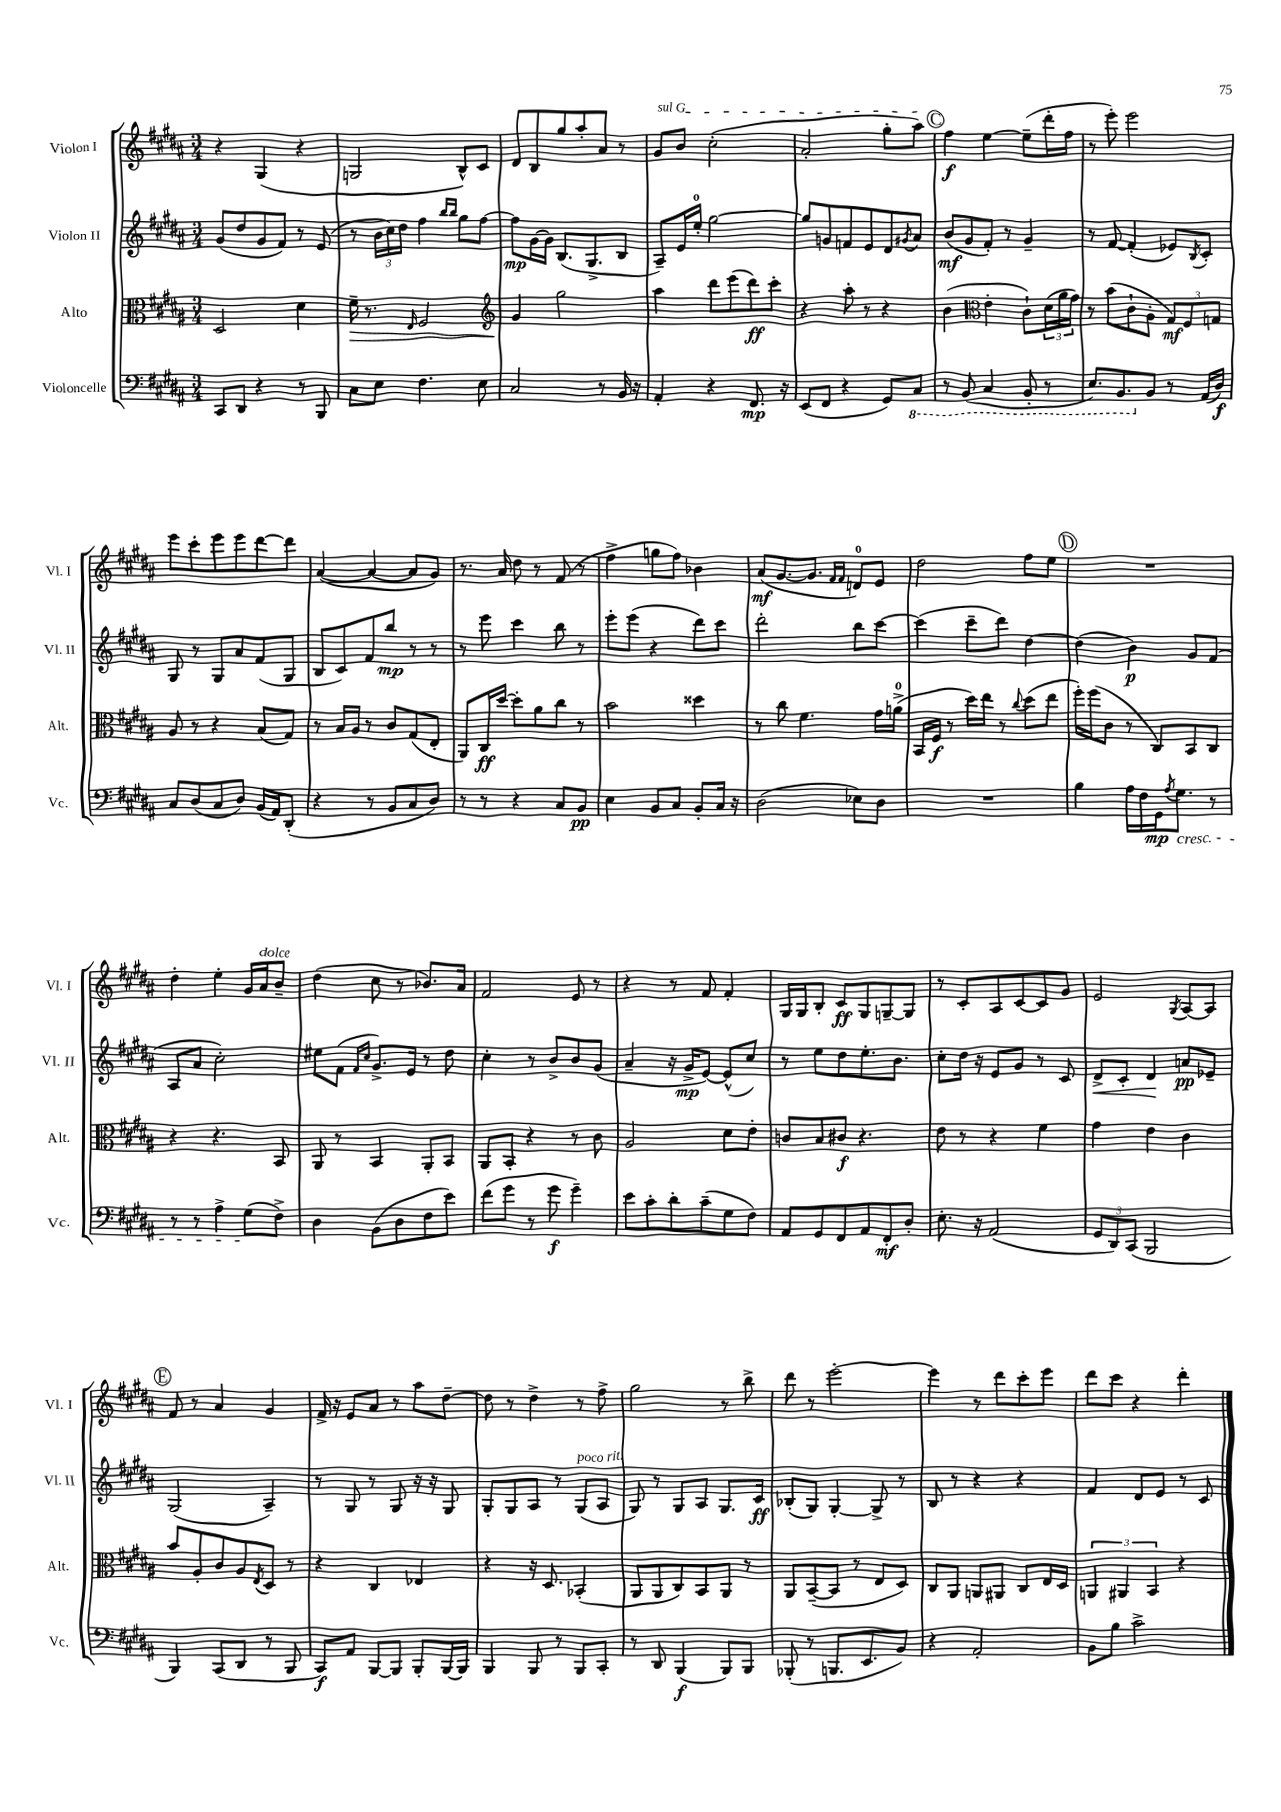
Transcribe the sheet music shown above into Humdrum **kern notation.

**kern	**dynam	**kern	**dynam	**kern	**dynam	**kern	**dynam
*part4	*part4	*part3	*part3	*part2	*part2	*part1	*part1
*staff4	*staff4	*staff3	*staff3	*staff2	*staff2	*staff1	*staff1
*I"Violoncelle	*	*I"Alto	*	*I"Violon II	*	*I"Violon I	*
*I'Vc.	*	*I'Alt.	*	*I'Vl. II	*	*I'Vl. I	*
*clefF4	*	*clefC3	*	*clefG2	*	*clefG2	*
*k[f#c#g#d#a#]	*	*k[f#c#g#d#a#]	*	*k[f#c#g#d#a#]	*	*k[f#c#g#d#a#]	*
*M3/4	*	*M3/4	*	*M3/4	*	*M3/4	*
=15	=15	=15	=15	=15	=15	=15	=15
8CC#/L	.	2D#/	.	(8g#/L	.	4r	.
8DD#/J	.	.	.	8dd#/	.	.	.
4r	.	.	.	8g#/	.	(4G#/	.
.	.	.	.	8f#/J)	.	.	.
8r	.	4d#\	.	8r	.	4r	.
8BBB/	.	.	.	(8e/	.	.	.
=16	=16	=16	=16	=16	=16	=16	=16
!	!	!	!LO:HP:b	!	!	!	!
8C#\L	.	16f#~\	>	8r	.	2Gn/	.
.	.	8.r	.	.	.	.	.
8E\J	.	.	.	24b\LL	.	.	.
.	.	.	.	24cc#\)	.	.	.
.	.	.	.	24dd#\JJ	.	.	.
.	.	16qqE/	.	.	.	.	.
4.F#\	.	2F#/	.	4ff#\	.	.	.
.	.	.	.	16qqbb/LL	.	.	.
.	.	.	.	16qqbb/JJ	.	.	.
.	.	.	.	8gg#\L	.	8B^^/L)	.
8E\	.	.	.	[8ff#\J	.	8c#/J	.
=17	=17	=17	=17	=17	=17	=17	=17
*	*	*clefG2	*	*	*	*	*
2C#/	.	4g#/	.	8ff#\L]	mp	8d#/L	.
.	.	.	.	[16g#\L	.	8B/	.
.	.	.	.	16g#\JJ]	.	.	.
.	.	2gg#\	]	(8.B/L	.	8gg#/	.
.	.	.	.	.	.	8aa#'/	.
.	.	.	.	8.G#^/	.	.	.
8r	.	.	.	.	.	8a#/J	.
16BB/	.	.	.	8B/J	.	8r	.
16r	.	.	.	.	.	.	.
=18	=18	=18	=18	=18	=18	=18	=18
!	!	!	!	!	!	!LO:TX:a:i:t=sul G	!
4AA#'/	.	4aa#\	.	8A#~/L)	.	8g#/L	.
.	.	.	.	16e/L	.	8b/J	.
.	.	.	.	16ee'/JJ	.	.	.
4r	.	8ddd#\L	.	[2gg#\	.	(2cc#'\	.
.	.	(8eee\	.	.	.	.	.
8.FF#/	mp	8ddd#\)	ff	.	.	.	.
.	.	8ccc#'\J	.	.	.	.	.
16r	.	.	.	.	.	.	.
=19	=19	=19	=19	=19	=19	=19	=19
(8EE/L	.	4r	.	8gg#/L]	.	2a#'/	.
8FF#/J	.	.	.	8gn/	.	.	.
4r	.	8aa#'\	.	8fn/	.	.	.
.	.	8r	.	8e/	.	.	.
8GG#/L)	.	4r	.	8d#/	.	8gg#'\L	.
.	.	.	.	8qg#X/	.	.	.
*8ba	*	*	*	*	*	*	*
8CC#/J	.	.	.	8a#/J	.	8aa#\J)	.
!!LO:REH:place=s1:t=C
=20	=20	=20	=20	=20	=20	=20	=20
8r	.	(4b\	.	(8b/L	mf	4ff#\	f
(8BBB/	.	.	.	8g#/	.	.	.
*	*	*clefC3	*	*	*	*	*
4CC#/	.	4e'\	.	8f#'/J)	.	[4ee\	.
.	.	.	.	8r	.	.	.
8BBB'/	.	8c#`\L)	.	4g#~/	.	(8ee~\L]	.
8r	.	(24d#\L	.	.	.	16ddd#'\L	.
.	.	24a#\	.	.	.	.	.
.	.	.	.	.	.	16ff#\JJ	.
.	.	24g#\JJ)	.	.	.	.	.
=21	=21	=21	=21	=21	=21	=21	=21
8.EE/L)	.	8r	.	8r	.	8r	.
.	.	(8b\L	.	[8f#/	.	8eee'\)	.
8.BBB/	.	.	.	.	.	.	.
.	.	8c#`\	.	(4f#'/]	.	2eee\	.
*X8ba	*	*	*	*	*	*	*
8BB/J	.	8A#'\J	.	.	.	.	.
8r	.	12G#/L)	mf	8e-X/L)	.	.	.
.	.	12F#/	.	.	.	.	.
.	.	.	.	8qB/	.	.	.
(16AA#/LL	.	.	.	8c#'/J	.	.	.
.	.	12Gn/J	.	.	.	.	.
16D#/JJ)	f	.	.	.	.	.	.
!!LO:LB:g=z
=22	=22	=22	=22	=22	=22	=22	=22
8C#/L	.	8A#/	.	8G#/	.	8eee\L	.
(8D#/	.	8r	.	8r	.	8ccc#'\	.
8C#/	.	4r	.	8G#/L	.	8eee\	.
8D#/J)	.	.	.	8a#/	.	8eee\	.
(16BB/LL	.	(8B/L	.	(8f#/	.	[8ddd#\	.
16AA#/J)	.	.	.	.	.	.	.
(8DD#'/J	.	8G#/J)	.	8G#/J	.	8ddd#\J]	.
=23	=23	=23	=23	=23	=23	=23	=23
4r	.	8r	.	8B/L	.	([4a#/	.
.	.	16B/LL	.	8c#/)	.	.	.
.	.	16A#/JJ	.	.	.	.	.
8r	.	8r	.	8f#/	.	4a#/_	.
8BB/L	.	8c#/L	.	8bb/J	mp	.	.
8C#/	.	(8G#/	.	8r	.	8a#/L]	.
8D#/J)	.	8E'/J	.	8r	.	8g#/J)	.
=24	=24	=24	=24	=24	=24	=24	=24
8r	.	8AA#/L)	.	8r	.	8.r	.
8r	.	16C#/L	ff	8eee\	.	.	.
.	.	[16dd#/JJ	.	.	.	16a#/	.
4r	.	8dd#'\L]	.	4ccc#\	.	8dd#\	.
.	.	8a#\	.	.	.	8r	.
8C#/L	.	8cc#\J	.	8bb\	.	(8f#/	.
8BB/J	pp	8r	.	8r	.	8r	.
=25	=25	=25	=25	=25	=25	=25	=25
4E\	.	2b\	.	8eee'\L	.	4ff#^\	.
.	.	.	.	(8eee\J	.	.	.
8BB/L	.	.	.	4r	.	8ggn\L	.
8C#/J	.	.	.	.	.	8ff#\J)	.
8BB'/L	.	4dd##X\	.	8ddd#\L)	.	4b-X\	.
16C#/Jk	.	.	.	8ccc#\J	.	.	.
16r	.	.	.	.	.	.	.
=26	=26	=26	=26	=26	=26	=26	=26
(2D#\	.	8r	.	2ddd#'\	.	(8a#/L	mf
.	.	8cc#\	.	.	.	[8.g#/	.
.	.	4.f#\	.	.	.	.	.
.	.	.	.	.	.	8.g#/J]	.
.	.	.	.	.	.	16qqf#/LL	.
.	.	.	.	.	.	16qqf#/JJ	.
8E-X\L)	.	.	.	8bb\L	.	8dn/L)	.
8D#\J	.	16g#\LL	.	[8ccc#\J	.	8e/J	.
.	.	(16an^\JJ	.	.	.	.	.
=27	=27	=27	=27	=27	=27	=27	=27
2.r	.	16BB/LL	.	(4ccc#\]	.	2dd#\	.
.	.	16F#/JJ	f	.	.	.	.
.	.	8r	.	.	.	.	.
.	.	16dd#\LL)	.	8ccc#~\L	.	.	.
.	.	16ee\JJ	.	.	.	.	.
.	.	8r	.	8ddd#\J)	.	.	.
.	.	8qqcc#/	.	.	.	.	.
.	.	(8dd#\L	.	[4dd#\	.	8ff#\L	.
.	.	8ee\J	.	.	.	8ee\J	.
!!LO:REH:place=s1:t=D
=28	=28	=28	=28	=28	=28	=28	=28
4B\	.	16ff#'\LL)	.	(4dd#\]	.	2.r	.
.	.	(16ff#\J	.	.	.	.	.
.	.	8c#\J	.	.	.	.	.
16A#\LL	.	8r	.	4b\)	p	.	.
16F#\	.	.	.	.	.	.	.
16GG#\J	mp	8C#/L)	.	.	.	.	.
8qA#/	.	.	.	.	.	.	.
!LO:TX:b:i:t=cresc.	!	!	!	!	!	!	!
8.G#\J	.	.	.	.	.	.	.
.	.	8BB/	.	8g#/L	.	.	.
8r	.	8C#/J	.	(8f#/J	.	.	.
!!LO:LB:g=z
=29	=29	=29	=29	=29	=29	=29	=29
8r	.	4r	.	8A#/L	.	4dd#'\	.
8r	.	.	.	8a#/J	.	.	.
4A#^\	.	4.r	.	2cc#'\)	.	4ee'\	.
(8G#\L	.	.	.	.	.	16g#/LL	.
!	!	!	!	!	!	!LO:TX:a:i:t=dolce	!
.	.	.	.	.	.	16a#/J	.
8F#^\J)	.	8BB/	.	.	.	8b~/J	.
=30	=30	=30	=30	=30	=30	=30	=30
4D#\	.	8AA#/	.	8ee#X\L	.	(4dd#\	.
.	.	8r	.	(8f#\J	.	.	.
.	.	.	.	16qqf#/LL	.	.	.
.	.	.	.	16qqcc#/JJ	.	.	.
(8BB\L	.	4BB/	.	8.g#^/L)	.	8cc#\	.
8D#\	.	.	.	.	.	8r	.
.	.	.	.	16e/Jk	.	.	.
8F#\	.	8AA#'/L	.	8r	.	8.b-X/L)	.
8e\J)	.	8BB/J	.	8dd#\	.	.	.
.	.	.	.	.	.	16a#/Jk	.
=31	=31	=31	=31	=31	=31	=31	=31
(8f#\L	.	8AA#/L	.	4cc#'\	.	2f#/	.
8g#\J	.	8BB'/J	.	.	.	.	.
8r	.	4r	.	8r	.	.	.
8g#\	f	.	.	8b^/L	.	.	.
4g#~\)	.	8r	.	8b/	.	8e/	.
.	.	8c#\	.	(8g#/J	.	8r	.
=32	=32	=32	=32	=32	=32	=32	=32
8e\L	.	2A#/	.	4a#~/	.	4r	.
8c#'\	.	.	.	.	.	.	.
8d#'\	.	.	.	16r	.	8r	.
.	.	.	.	16g#^/KL	mp	.	.
(8c#~\	.	.	.	[8e/J)	.	8f#/	.
8G#\	.	8d#\L	.	(8e^^/L]	.	4f#'/	.
8F#\J)	.	8e'\J	.	8cc#/J)	.	.	.
=33	=33	=33	=33	=33	=33	=33	=33
8AA#/L	.	8cn/L	.	8r	.	16G#/LL	.
.	.	.	.	.	.	16G#/J	.
8GG#/	.	8B/	.	8ee\L	.	8B'/J	.
8FF#/	.	8c#X/J	f	8dd#\	.	8c#/L	ff
8AA#/	.	4.r	.	8.ee'\	.	8G#/	.
8FF#'/	mf	.	.	.	.	[8Gn~/	.
.	.	.	.	8.b\J	.	.	.
8D#'/J	.	.	.	.	.	8G/J]	.
=34	=34	=34	=34	=34	=34	=34	=34
8.E'\	.	8e\	.	8cc#'\L	.	8r	.
.	.	8r	.	16dd#\Jk	.	8c#'/L	.
16r	.	.	.	16r	.	.	.
(2AA#/	.	4r	.	8e/L	.	8A#/	.
.	.	.	.	8g#/J	.	[8c#/	.
.	.	4f#\	.	8r	.	8c#/]	.
.	.	.	.	8c#/	.	8g#/J	.
=35	=35	=35	=35	=35	=35	=35	=35
!	!	!	!	!	!LO:HP:b	!	!
12GG#/L	.	4g#\	.	8d#^/L	<	2e/	.
12DD#/)	.	.	.	.	.	.	.
.	.	.	.	8c#'/J	.	.	.
(12CC#/J	.	.	.	.	.	.	.
2BBB/	.	4e\	.	4d#/	.	.	.
.	.	.	.	.	.	8qG#/	.
.	.	4c#\	.	8an/L	[ pp	[8A#/L	.
.	.	.	.	8e-X~/J	.	8A#/J]	.
!!LO:LB:g=z
!!LO:REH:place=s1:t=E
=36	=36	=36	=36	=36	=36	=36	=36
4BBB/)	.	8b/L	.	(2G#/	.	8f#/	.
.	.	8A#'/	.	.	.	8r	.
(8CC#/L	.	8c#/	.	.	.	4a#/	.
8DD#/J	.	8A#/	.	.	.	.	.
.	.	8qE/	.	.	.	.	.
8r	.	8D#/J	.	4A#~/)	.	4g#/	.
8BBB/	.	8r	.	.	.	.	.
=37	=37	=37	=37	=37	=37	=37	=37
8CC#/L)	f	4r	.	8r	.	16f#^/	.
.	.	.	.	.	.	16r	.
8AA#/J	.	.	.	8G#/	.	8e/L	.
[8BBB/L	.	4C#/	.	8r	.	8a#/J	.
8BBB/J]	.	.	.	8G#/	.	8r	.
8BBB'/L	.	4E-X/	.	16r	.	8aa#\L	.
.	.	.	.	16r	.	.	.
[16BBB/L	.	.	.	8G#/	.	[8dd#~\J	.
16BBB/JJ]	.	.	.	.	.	.	.
=38	=38	=38	=38	=38	=38	=38	=38
4BBB/	.	4r	.	8G#'/L	.	8dd#\]	.
.	.	.	.	8G#/	.	8r	.
8BBB/	.	16r	.	8A#/J	.	4dd#^\	.
.	.	8.D#/	.	.	.	.	.
8r	.	.	.	8r	.	.	.
!	!	!	!	!LO:TX:a:i:t=poco rit.	!	!	!
8BBB/L	.	(4BB-X'/	.	(8G#/L	.	8r	.
8CC#'/J	.	.	.	8A#/J	.	8ff#^\	.
=39	=39	=39	=39	=39	=39	=39	=39
8r	.	8AA#/L	.	8G#/)	.	2gg#\	.
8DD#/	.	8AA#/	.	8r	.	.	.
(4BBB/	f	8C#/)	.	8G#/L	.	.	.
.	.	8BB/	.	8A#/J	.	.	.
8BBB/L)	.	8AA#/J	.	8.G#/L	.	8r	.
8BBB/J	.	8r	.	.	.	8bb^\	.
.	.	.	.	16c#/Jk	ff	.	.
=40	=40	=40	=40	=40	=40	=40	=40
(8BBB-X'/	.	8AA#/L	.	(8B-X'/L	.	8ddd#\	.
8r	.	([8BB~/	.	8G#/J)	.	8r	.
8.BBBn/L	.	8BB/J]	.	[4G#'/	.	[2eee'\	.
.	.	8r	.	.	.	.	.
8.EE/	.	.	.	.	.	.	.
.	.	8E/L	.	8G#^/]	.	.	.
8BB/J)	.	8D#/J)	.	8r	.	.	.
=41	=41	=41	=41	=41	=41	=41	=41
4r	.	8C#/L	.	8B/	.	4eee\]	.
.	.	8AA#/J	.	8r	.	.	.
2AA#'/	.	8AAn/L	.	4r	.	8r	.
.	.	8AA#X/J	.	.	.	8ddd#\L	.
.	.	8C#/L	.	4r	.	8ccc#'\	.
.	.	16E/L	.	.	.	8eee\J	.
.	.	16D#/JJ	.	.	.	.	.
=42	=42	=42	=42	=42	=42	=42	=42
8BB\L	.	6AAn/	.	4f#/	.	8ddd#\L	.
8B\J	.	.	.	.	.	8ccc#\J	.
.	.	6AA#X/	.	.	.	.	.
2c#^\	.	.	.	8d#/L	.	4r	.
.	.	6BB/	.	.	.	.	.
.	.	.	.	8e/J	.	.	.
.	.	4r	.	8r	.	4ddd#'\	.
.	.	.	.	8c#/	.	.	.
==	==	==	==	==	==	==	==
*-	*-	*-	*-	*-	*-	*-	*-
